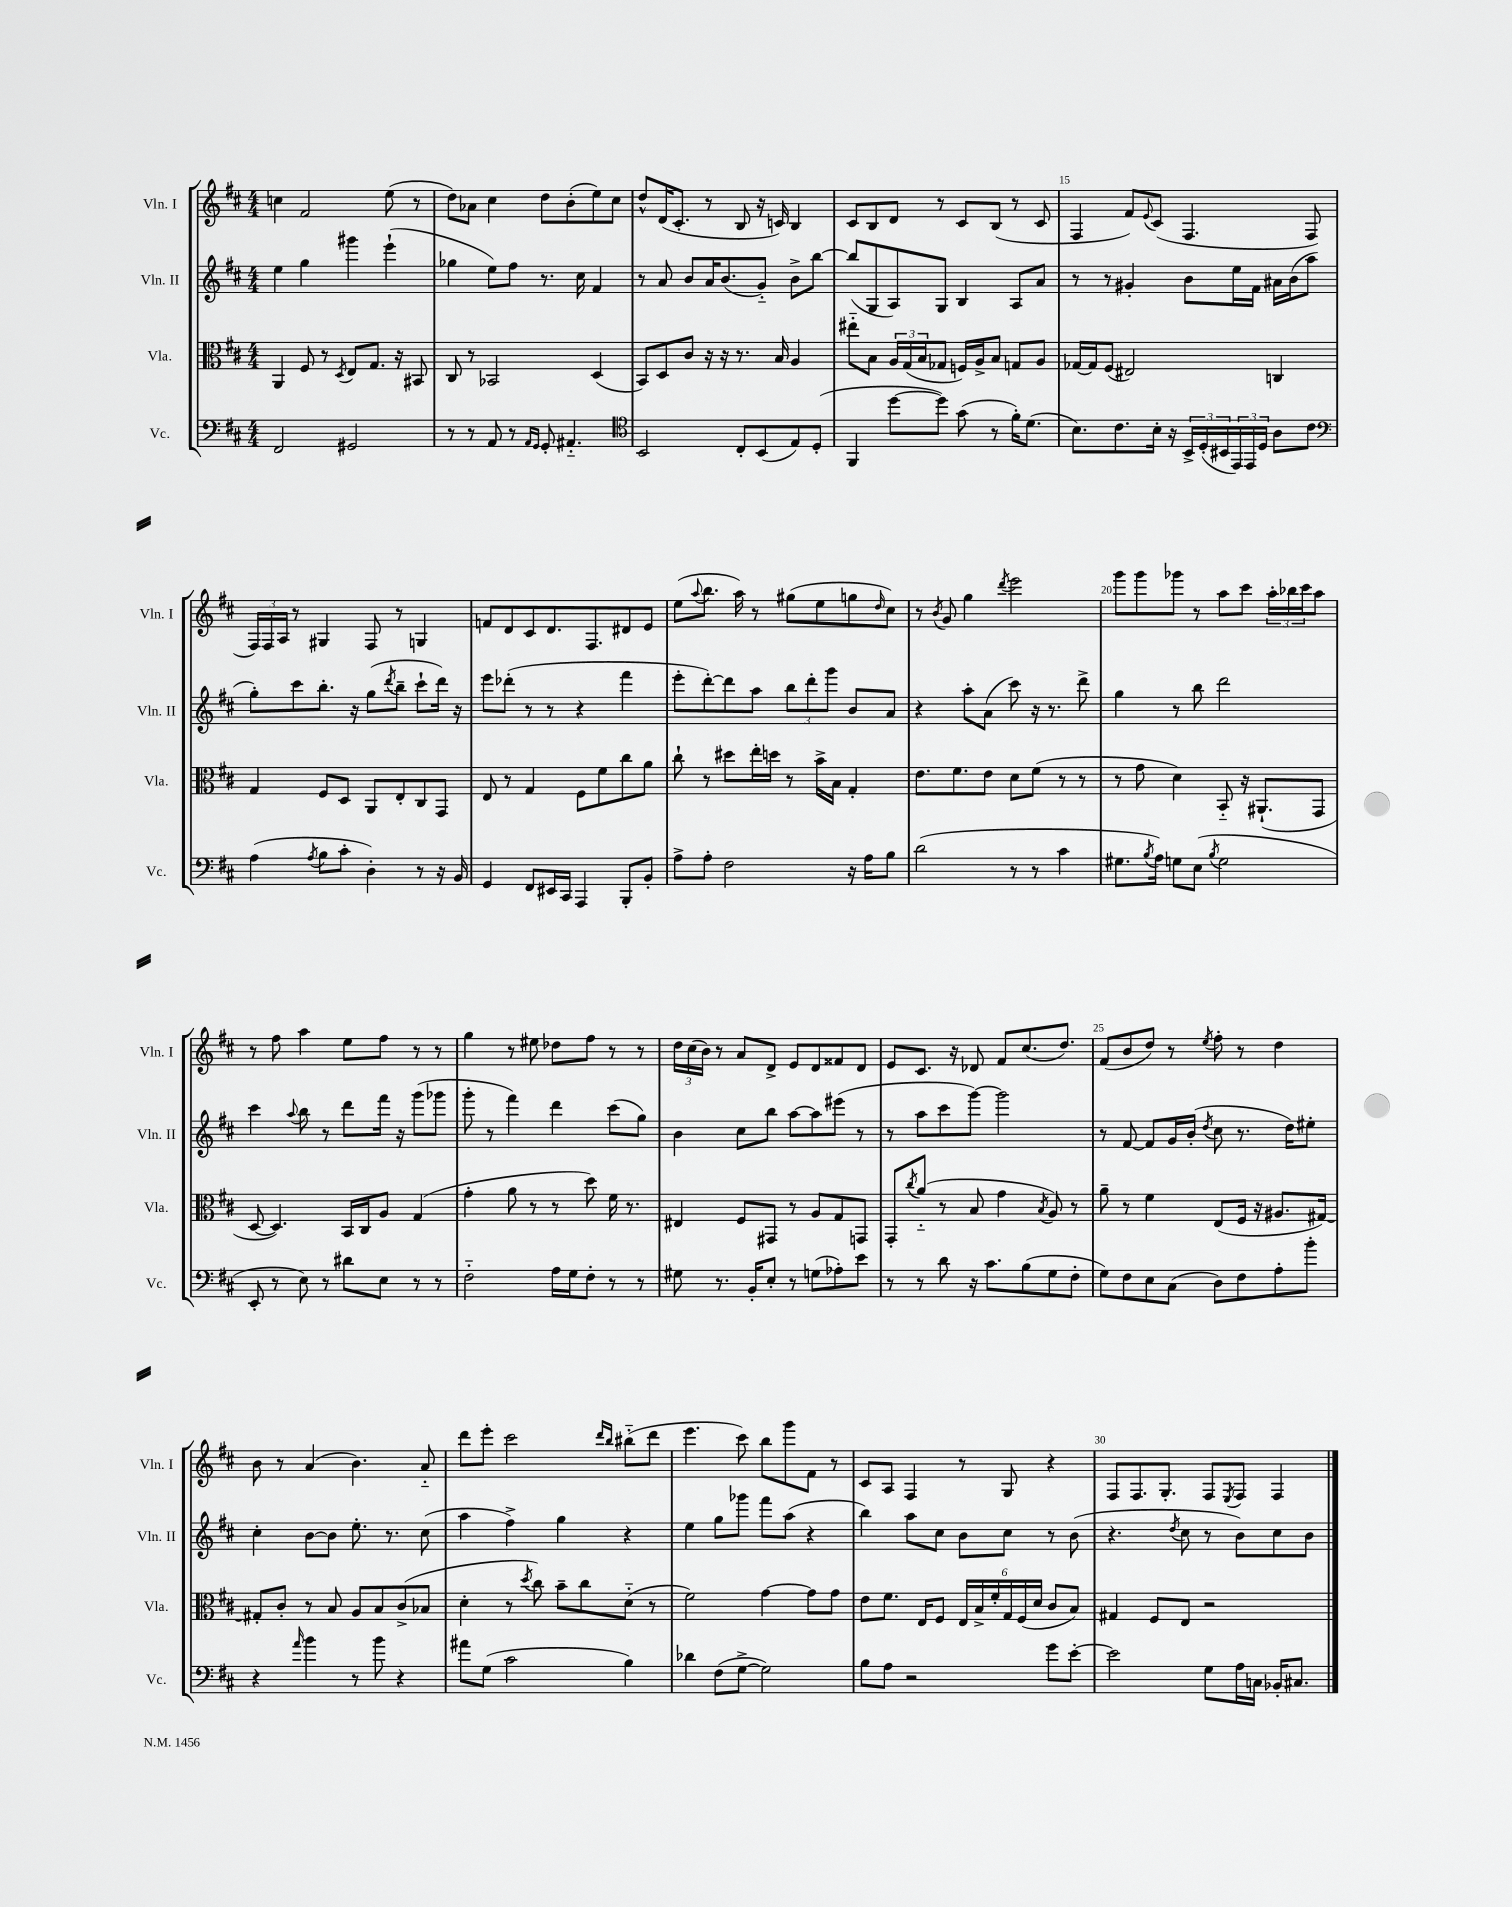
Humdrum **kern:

**kern	**kern	**kern	**kern
*staff4	*staff3	*staff2	*staff1
*clefF4	*clefC3	*clefG2	*clefG2
*k[f#c#]	*k[f#c#]	*k[f#c#]	*k[f#c#]
*M4/4	*M4/4	*M4/4	*M4/4
2FF#	4AA	4ee	4cc
.	8F#	4gg	2f#
.	8r	.	.
.	8qD	.	.
2GG#	8E	4ggg#	.
.	8.G	.	.
.	.	(4eee`	(8ee
.	16r	.	.
.	8BB#	.	8r
=	=	=	=
8r	8C#	4gg-	8dd)
8r	8r	.	8a-
8AA	2BB-	8ee)	4cc#
8r	.	8ff#	.
16qqAA	.	.	.
16qqGG	.	.	.
8GG'	.	8.r	8dd
4.AA#'~	.	.	(8b'
.	.	16cc#	.
.	(4D	4f#	8ee)
.	.	.	8cc#
=	=	=	=
*clefC4	*	*	*
2BB	8BB)	8r	8dd^^
.	8D	8a	(16d
.	.	.	8.c#'
.	8c#	8b	.
.	16r	16a	8r
.	16r	(8.b	.
8C#'	8.r	.	8B
(8BB	.	8g'~)	16r
.	16B	.	16c)
8E)	4A	8b^	4B
(8D'	.	[8bb	.
=	=	=	=
4FF#	8ee#'~	(8bb]	8c#
.	8B	8G	8B
[8dd	24A	8A)	8d
.	(24G	.	.
.	24B	.	.
8dd])	8G-	8G	8r
(8g	16F)	4B	8c#
.	16A^	.	.
8r	8B	.	(8B
16f#')	8G	8A	8r
(8.d	.	.	.
.	8A	8a	8c#
=	=	=	=
8.B)	[16G-	8r	4F#
.	16G-]	.	.
.	(8F#	8r	.
8.c#	.	.	.
.	2E#)	4g#'	8f#)
.	.	.	8qqe
16B'	.	.	(8c#
16r	.	.	.
24BB^	.	8b	4.F#
(24D'	.	.	.
24BB#	.	.	.
24EE)	.	16ee	.
24EE	.	.	.
.	.	16f#	.
24D	.	.	.
8A	4C	16a#	.
.	.	(16b	.
8c#	.	8aa	8F#
=	=	=	=
*clefF4	*	*	*
(4A	4G	8gg')	24F#)
.	.	.	24F#
.	.	.	24A
.	.	8ccc#	8r
8qA	.	.	.
8B	8F#	8.bb'	4G#
8c#'	8D	.	.
.	.	16r	.
4D')	8AA	(8gg	8F#
.	.	8qddd	.
.	8E'	8bb~	8r
8r	8C#	8ccc#`	4G
16r	8GG	16ddd)	.
16BB	.	16r	.
=	=	=	=
4GG	8E	8eee	8f
.	8r	(8ddd-'	8d
8FF#	4G	8r	8c#
16EE#	.	8r	8.d
16CC#	.	.	.
4AAA	8F#	4r	.
.	.	.	8.F#
.	8f#	.	.
8BBB'	8cc#	4fff#	8d#
8BB'	8a	.	8e
=	=	=	=
8A^	8cc#`	8eee'	(8ee
.	.	.	8qqaa
8A'	8r	[8ddd')	8.bb
2F#	8dd#	8ddd]	.
.	.	.	16aa)
.	16ee'	8aa	8r
.	16dd	.	.
.	8r	12bb	(8gg#
.	.	12ddd'	.
.	16b^	.	8ee
.	.	12ggg	.
.	16B	.	.
16r	4G'	8b	8gg
16A	.	.	.
.	.	.	16qqdd
8B	.	8a	8cc#)
=	=	=	=
(2d	8.e	4r	8r
.	.	.	8qb
.	.	.	8g
.	8.f#	.	.
.	.	8aa'	4gg
.	8e	(8a	.
.	.	.	8qddd
8r	8d	8ccc#)	2eee
8r	(8f#	16r	.
.	.	8.r	.
4c#	8r	.	.
.	8r	8ddd^	.
=	=	=	=
8.G#	8r	4gg	8ggg
.	8g	.	8ggg
8qB	.	.	.
16A)	.	.	.
8G	4d)	8r	8ggg-
(8E	.	8bb	8r
8qB	.	.	.
2G	8BB'~	2ddd	8aa
.	16r	.	8ccc#
.	(8.AA#`	.	.
.	.	.	24aa'
.	.	.	24bb-
.	.	.	24ccc#
.	8GG	.	8aa
=	=	=	=
8EE'	[8D	4ccc#	8r
8r	4.D])	.	8ff#
.	.	8qqaa	.
8E)	.	8bb	4aa
8r	.	8r	.
8d#	16BB	8ddd	8ee
.	16C#	.	.
8E	8A	16fff#	8ff#
.	.	16r	.
8r	(4G	(8ggg	8r
8r	.	8ggg-	8r
=	=	=	=
2F#'~	4g'	8ggg'	4gg
.	.	8r	.
.	8a	4fff#)	8r
.	8r	.	8ee#
16A	8r	4ddd	8dd-
16G	.	.	.
8F#'	8dd)	.	8ff#
8r	16f#	(8ccc#	8r
.	8.r	.	.
8r	.	8gg)	8r
=	=	=	=
8G#	4E#	4b	24dd
.	.	.	(24cc#
.	.	.	24b)
8.r	.	.	8r
.	8F#	8cc#	8a
16BB'	.	.	.
8E'	8GG#	8bb	8d^
8r	8r	[8aa	8e
(8G	8A	8aa]	8d
8A-')	8G	(8eee#	8f##
8e	8GG	8r	8d
=	=	=	=
8r	8GG'	8r	8e
.	8qcc#	.	.
8r	(8a'~	8aa	8.c#
8d	8r	8ccc#	.
.	.	.	16r
16r	8B	[8ggg)	8d-
8.c#	.	.	.
.	4g	2ggg]	8f#
(8B	.	.	(8.cc#
.	8qB	.	.
8G	8A)	.	.
.	.	.	8.dd)
8F#'	8r	.	.
=	=	=	=
8G)	8a~	8r	(8f#
8F#	8r	[8f#	8b
8E	4f#	8f#]	8dd)
(8C#	.	16g	8r
.	.	(16b'	.
.	.	8qdd	8qee
8D)	(8E	8cc#	8ff#'
8F#	16F#	8.r	8r
.	16r	.	.
8A'	8.A#	.	4dd
.	.	16dd)	.
8b'	.	8ee#'	.
.	[16G#)	.	.
=	=	=	=
4r	8G#']	4cc#'	8b
.	8c#'	.	8r
16qqa	.	.	.
4b	8r	[8b	(4a
.	8B	8b]	.
8r	8A	8.ee'	4.b)
8b	8B	.	.
.	.	8.r	.
4r	(8c#^	.	.
.	8B-	(8cc#	8a'~
=	=	=	=
8a#	4d'	4aa	8ddd
(8G	.	.	8eee'
2c#	8r	4ff#^)	2ccc#
.	8qdd	.	.
.	8cc#)	.	.
.	8b~	4gg	.
.	8cc#	.	.
.	.	.	16qqddd
.	.	.	16qqbb
4B)	(8d'~	4r	(8bb#'~
.	8r	.	8ddd
=	=	=	=
4d-	2f#)	4ee	4.eee
(8F#	.	8gg	.
[8G^	.	8ggg-	8ccc#)
2G])	[4g	8fff#	8bb
.	.	(8aa	8ggg
.	8g]	4r	8f#
.	8g	.	8r
=	=	=	=
8B	8e	4bb)	8c#
8A	8.f#	.	8A
2r	.	8aa	4F#
.	16E	.	.
.	8F#	8cc#	.
.	24E	8b	8r
.	24B^	.	.
.	24f#'	.	.
.	24G	8cc#	8G
.	(24F#	.	.
.	24d	.	.
8g	8c#	8r	4r
[8e'	8B)	(8b	.
=	=	=	=
2e]	4G#	4.r	8F#
.	.	.	8.F#
.	8F#	.	.
.	.	.	8.G'
.	.	8qdd	.
.	8E	8cc#	.
8G	2r	8r	8F#
.	.	.	8qE
16A	.	8b)	8F#
16C	.	.	.
16BB-'	.	8cc#	4F#
8.C#	.	.	.
.	.	8b	.
==	==	==	==
*-	*-	*-	*-
